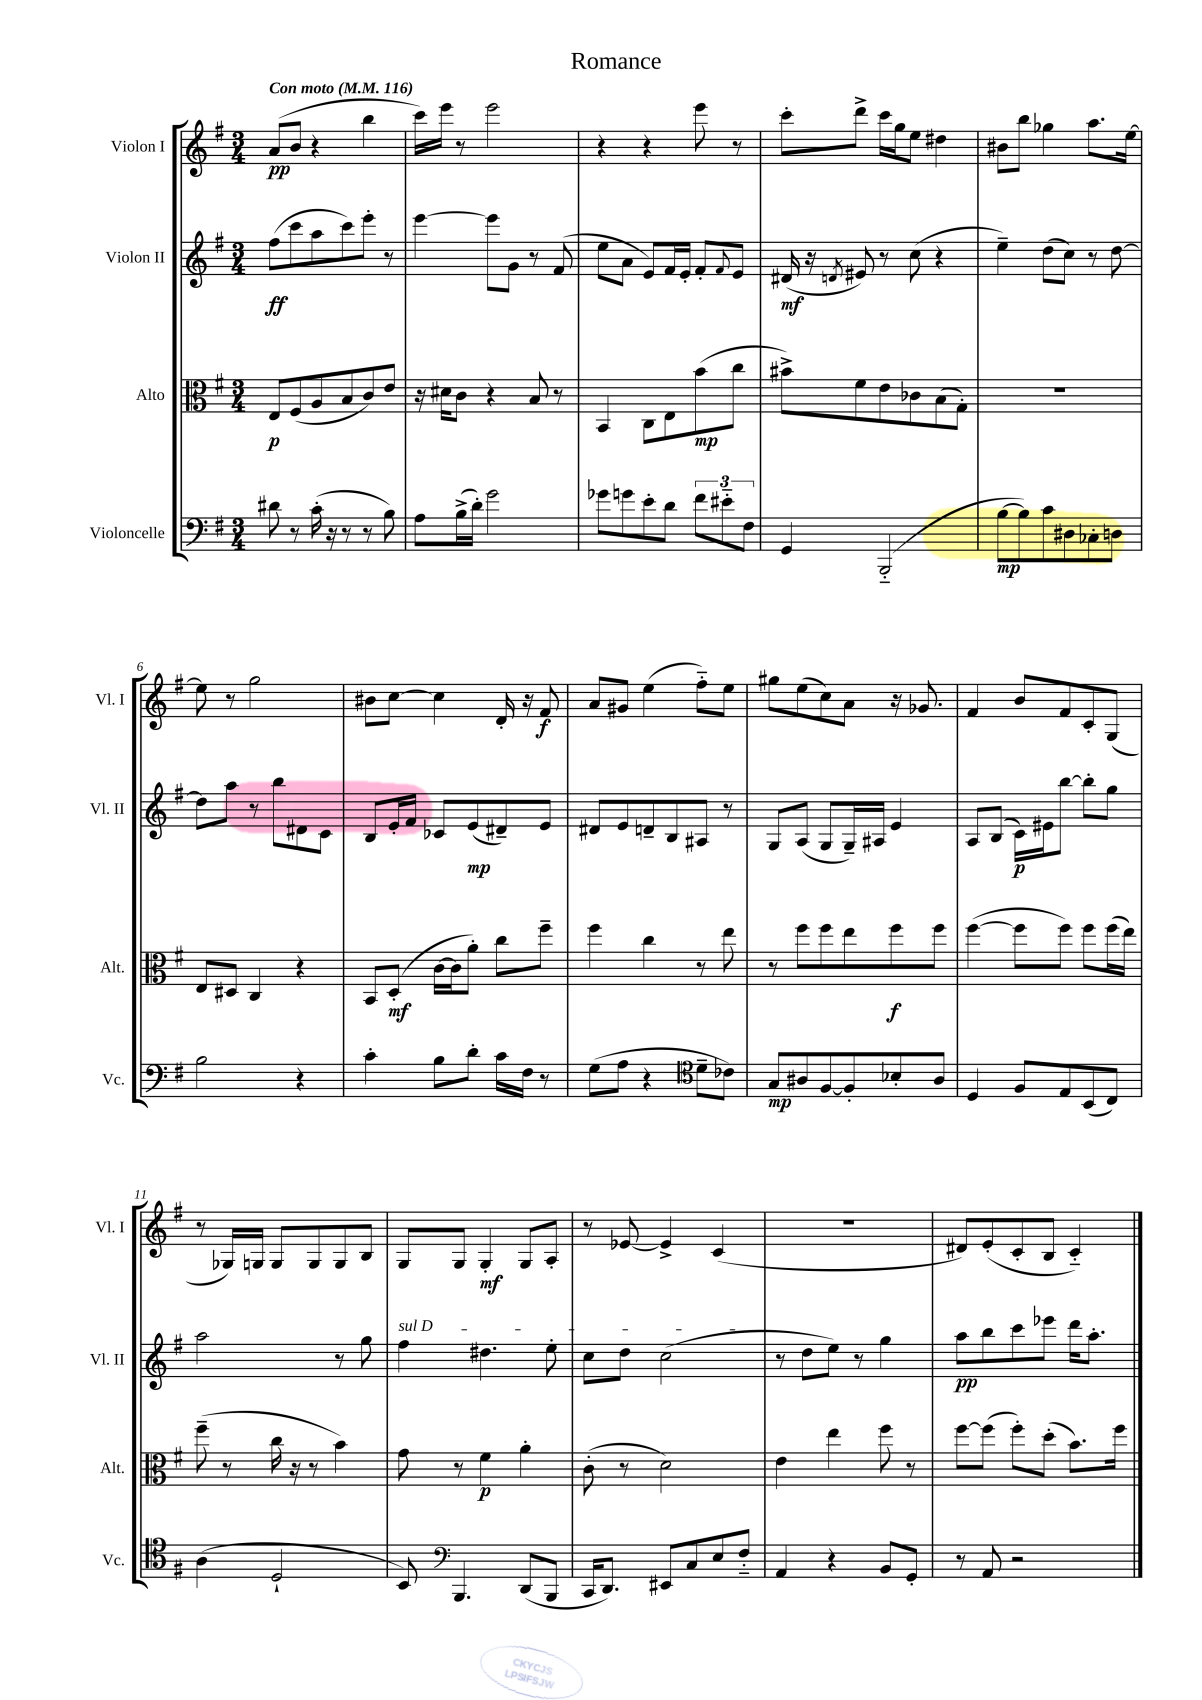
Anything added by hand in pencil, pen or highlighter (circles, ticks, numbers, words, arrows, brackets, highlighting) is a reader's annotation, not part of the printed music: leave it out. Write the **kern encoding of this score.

**kern	**kern	**kern	**kern
*staff4	*staff3	*staff2	*staff1
*clefF4	*clefC3	*clefG2	*clefG2
*k[f#]	*k[f#]	*k[f#]	*k[f#]
*M3/4	*M3/4	*M3/4	*M3/4
*MM116	*MM116	*MM116	*MM116
8d#\	8E/L	(8ff#\L	(8a/L
8r	(8F#/	8ccc\	8b/J
(16c'\	8A/	8aa\	4r
16r	.	.	.
8r	8B/	8ccc\)	.
8r	8c/)	8eee'\J	4bb\
8B\)	8e/J	8r	.
=	=	=	=
8A\L	16r	[4eee\	16ccc\LL)
.	16d#\LK	.	16eee\JJ
(16B^\L	8c\J	.	8r
16d'\JJ)	.	.	.
2g\	4r	8eee\]L	2eee\
.	.	8g\J	.
.	8B/	8r	.
.	8r	(8f#/	.
=	=	=	=
8g-\L	4BB/	8ee\L	4r
8g\	.	8a\J	.
8e'\	8C\L	8e/L)	4r
8d\J	8E\	16f#/L	.
.	.	16e'/JJ	.
12f#\L	(8b\	8f#'/L	8eee\
12e#'~\	.	.	.
.	.	8qqf#/	.
.	8cc\J	8e/J	8r
12F#\J	.	.	.
=	=	=	=
4GG/	8b#^\L)	(16d#/	8ccc'\L
.	.	16r	.
.	.	8qd/	.
.	8f#\	8e#/)	8ddd^\J
(2BBB'~/	8e\	8r	16ccc\LL
.	.	.	16gg\J
.	8c-\	(8cc\	8ee\J
.	(8B\	4r	4dd#\
.	8G'\J)	.	.
=	=	=	=
[8B\L	2.r	4ee~\)	8b#\L
8B\])	.	.	8bb\J
8c\	.	(8dd\L	4gg-\
8D#\	.	8cc\J)	.
8C-'\	.	8r	8.aa\L
8D\J	.	[8dd\	.
.	.	.	[16ee\Jk
=	=	=	=
2B\	8E/L	8dd\]L	8ee\]
.	8D#/J	8aa\J	8r
.	4C/	8r	2gg\
.	.	8bb\L	.
4r	4r	8d#\	.
.	.	8c\J	.
=	=	=	=
4c'\	8BB/L	8B/L	8b#\L
.	(8D'/J	16e'/L	[8cc\J
.	.	16f#/JJ	.
8B\L	[16c\LL	8c-/L	4cc\]
.	16c\]J	.	.
8d'\J	8a'\J)	(8e/	.
16c\LL	8cc\L	8d#~/)	16d'/
16F#\JJ	.	.	16r
8r	8ff#~\J	8e/J	8f#/
=	=	=	=
(8G\L	4ff#\	8d#/L	8a/L
8A\J	.	8e/	8g#/J
4r	4cc\	8d~/	(4ee\
.	.	8B/	.
*clefC4	*	*	*
8d~\L	8r	8A#/J	8ff#'~\L)
8c-\J)	8ee\	8r	8ee\J
=	=	=	=
8G/L	8r	8G/L	8gg#\L
8A#/	8ff#\L	(8A/J	(8ee\
[8F#/	8ff#\	8G/L	8cc\)
8F#'/]	8ee\	16G~/L)	8a\J
.	.	16A#/JJ	.
8B-'/	8ff#\	4e/	16r
.	.	.	8.g-/
8A#/J	8ff#\J	.	.
=	=	=	=
4D/	([4ff#\	8A/L	4f#/
.	.	(8B/J	.
8F#/L	8ff#\]L	16c\LL)	8b/L
.	.	16e#\J	.
8E/	8ff#\J)	[8bb\J	8f#/
(8BB/	8ff#\L	8bb'\]L	8c'/
8C/J)	(16ff#\L	8gg\J	(8G/J
.	16ee\JJ)	.	.
=	=	=	=
(4A\	(8ff#~\	2aa\	8r
.	8r	.	16G-/LL)
.	.	.	16G/JJ
2D`/	16cc\	.	8G/L
.	16r	.	.
.	8r	.	8G/
.	4b\)	8r	8G/
.	.	8gg\	8B/J
=	=	=	=
8BB/)	8g\	4ff#\	8G/L
*clefF4	*	*	*
4.BBB/	8r	.	8G/J
.	4f#\	4.dd#\	4G'/
(8DD/L	4a'\	.	8G/L
8BBB/J	.	8ee'\	8A'/J
=	=	=	=
16CC/LK	(8c'\	8cc\L	8r
8.DD/J)	.	.	.
.	8r	8dd\J	[8e-/
8EE#/L	2d\)	(2cc\	4e-^/]
8C/	.	.	.
8E/	.	.	(4c/
8F#'~/J	.	.	.
=	=	=	=
4AA/	4e\	8r	2.r
.	.	8dd\L	.
4r	4ee\	8ee\J)	.
.	.	8r	.
8BB/L	8ff#\	4gg\	.
8GG'/J	8r	.	.
=	=	=	=
8r	[8ff#\L	8aa\L	8d#/L)
8AA/	(8ff#\]J	8bb\	(8e'/
2r	8ff#'\L)	8ccc\	8c'/
.	(8dd'\J	8eee-\J	8B/J
.	8.b\L)	16ddd\LK	4c'~/)
.	.	8.aa'\J	.
.	16ff#\Jk	.	.
==	==	==	==
*-	*-	*-	*-
